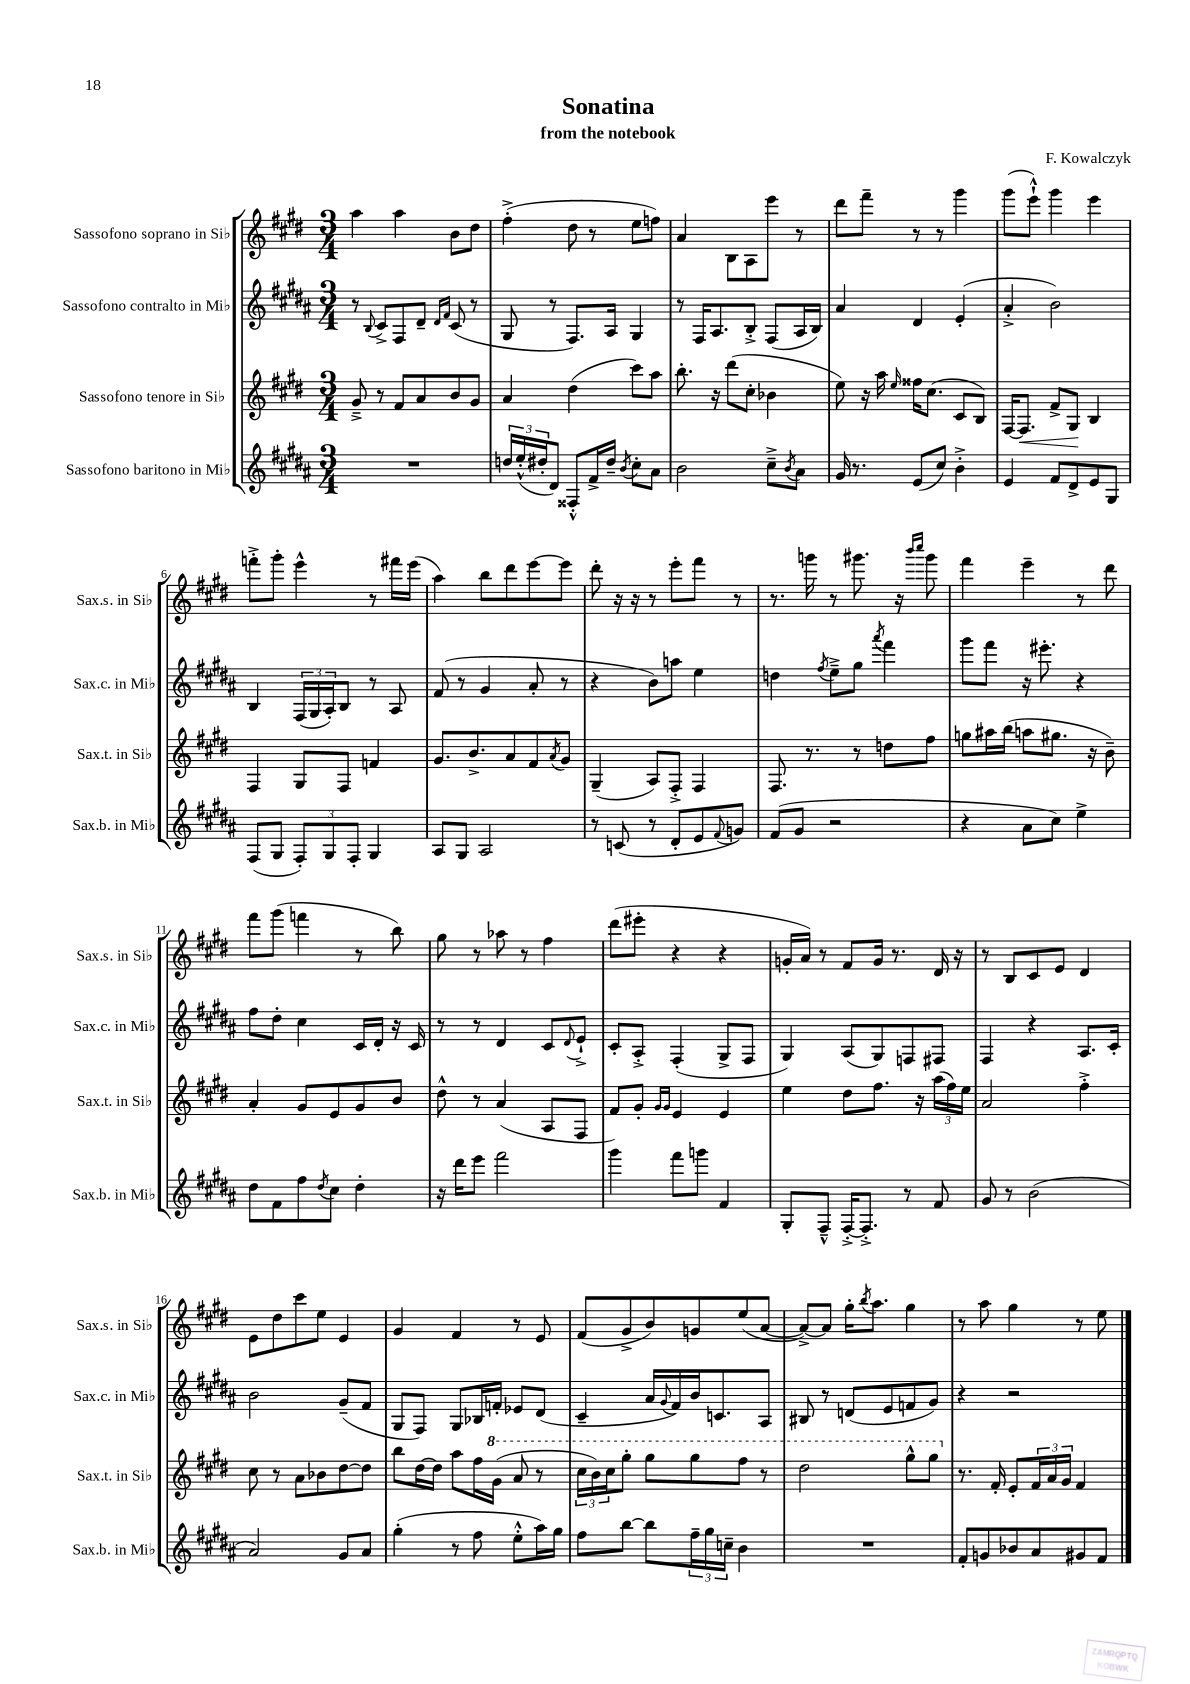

**kern	**kern	**kern	**kern
*staff4	*staff3	*staff2	*staff1
*clefG2	*clefG2	*clefG2	*clefG2
*k[f#c#g#d#a#]	*k[f#c#g#d#]	*k[f#c#g#d#a#]	*k[f#c#g#d#]
*M3/4	*M3/4	*M3/4	*M3/4
2.r	8g#~^	8r	4aa
.	.	8qqB	.
.	8r	8c#^	.
.	8f#	8F#	4aa
.	8a	8d#~	.
.	.	16qqd#	.
.	.	16qqf#	.
.	8b	(8c#	8b
.	8g#	8r	8dd#
=	=	=	=
24dd	4a	8G#	(4ff#'^
(24ee'^^	.	.	.
24dd#'	.	.	.
8d#)	.	8r	.
8F##'^^	(4dd#	8.F#)	8dd#
16f#^	.	.	8r
16dd#~	.	16A#	.
8qb	.	.	.
8cc#'	8ccc#)	4G#	8ee
8a#	8aa	.	8ff)
=	=	=	=
2b	8.bb'	8r	4a
.	.	16F#	.
.	16r	8.A#	.
.	(8ddd#	.	8B
.	8cc#'	8B'^	8A
8cc#~^	4b-	(8F#	8eee
8qb	.	.	.
8a#	.	16A#	8r
.	.	16B)	.
=	=	=	=
16g#	8ee)	4a#	8ddd#
8.r	.	.	.
.	16r	.	8fff#~
.	16aa	.	.
.	16qqee	.	.
(8e	16ff##	4d#	8r
.	(8.cc#	.	.
8cc#)	.	.	8r
4b'^	8c#	(4e'	4ggg#
.	8B)	.	.
=	=	=	=
4e	[16F#	4a#'^	(8ggg#
.	8.F#]	.	.
.	.	.	8eee`^^)
8f#	8f#^	2b)	4ggg#
8d#^	8G#	.	.
8e	4B	.	4eee
8G#	.	.	.
=	=	=	=
(8F#	4F#	4B	8fff'^
8G#	.	.	8ggg#'
12F#')	8G#	(24F#	4eee^^
.	.	24G#	.
12G#	.	24A#')	.
.	8F#	8B	.
12F#'	.	.	.
4G#	4f	8r	8r
.	.	8A#	16fff#
.	.	.	(16eee
=	=	=	=
8A#	8.g#	(8f#	4aa)
8G#	.	8r	.
.	8.b^	.	.
2A#	.	4g#	8bb
.	8a	.	8ddd#
.	8f#	8a#'	[8eee
.	8qa	.	.
.	8g#	8r	8eee]
=	=	=	=
8r	(4G#~	4r	8ddd#'
(8c	.	.	16r
.	.	.	16r
8r	8A)	8b)	8r
8d#'	8F#'^	8aa	8eee'
8e	4F#	4ee	8fff#
8qqf#	.	.	.
8g)	.	.	8r
=	=	=	=
(8f#	8.F#	4dd	8.r
8g#	.	.	.
.	8.r	.	16ggg
.	.	8qff#	.
2r	.	8ee~^	8r
.	8r	8gg#	8.ggg#
.	.	8qaaa#	.
.	8dd	4fff#	.
.	.	.	16r
.	.	.	16qqbbb
.	.	.	16qqcccc#
.	8ff#	.	8ggg#
=	=	=	=
4r	8gg	8ggg#	4fff#
.	16aa#	8fff#	.
.	(16bb	.	.
8a#	8aa	16r	4eee~
.	.	8.eee#'	.
8cc#)	8.gg#	.	.
4ee^	.	4r	8r
.	16r	.	.
.	8b~)	.	8ddd#
=	=	=	=
8dd#	4a'	8ff#	8fff#
8f#	.	8dd#'	(8ggg#
8ff#	8g#	4cc#	4fff
8qdd#	.	.	.
8cc#	8e	.	.
4dd#'	8g#	16c#	8r
.	.	16d#'	.
.	8b	16r	8bb)
.	.	16c#	.
=	=	=	=
16r	8dd#^^	8r	8gg#
16ddd#	.	.	.
8eee	8r	8r	8r
2fff#	(4a	4d#	8aa-
.	.	.	8r
.	8A	8c#	4ff#
.	.	8qqd#	.
.	8F#	8e`^	.
=	=	=	=
4ggg#	8f#)	8c#'	(8ddd#
.	8g#'	8A#'^	8eee#'
.	16qqg#	.	.
.	16qqg#	.	.
8fff#	4e	(4F#'	4r
8ggg	.	.	.
4f#	4e	8G#^	4r
.	.	8F#	.
=	=	=	=
8G#'	4ee	4G#)	16g'
.	.	.	16a)
8F#~^^	.	.	8r
[16F#'^	8dd#	(8A#	8f#
8.F#'^]	.	.	.
.	8.ff#	8G#)	16g
.	.	.	8.r
8r	.	8F	.
.	16r	.	.
8f#	(24aa	8F#	16d#
.	24ff#)	.	.
.	.	.	16r
.	24ee	.	.
=	=	=	=
8g#	2a	4F#	8r
8r	.	.	8B
(2b	.	4r	8c#
.	.	.	8e
.	4ff#'^	8.A#	4d#
.	.	16c#'	.
=	=	=	=
2a#)	8cc#	2b	8e
.	8r	.	8dd#
.	8a	.	8ccc#
.	8b-	.	8ee
8g#	[8dd#	(8g#~	4e
8a#	8dd#]	8f#	.
=	=	=	=
(4gg#'	8bb	8G#	4g#
.	[16dd#	8F#)	.
.	16dd#]	.	.
8r	8aa	8G#	4f#
8ff#	16ff#	16B-	.
.	(16gg#	16f'	.
8ee'^^	8aa	8e-	8r
16aa#)	8r	(8d#	8e
16gg#	.	.	.
=	=	=	=
8ff#	24ccc#	4c#~	(8f#
.	24bb)	.	.
.	24ccc#	.	.
[8bb	8ggg#'	.	8g#^
8bb]	8ggg#	16a#	8b)
.	.	8qqg#	.
.	.	16f#)	.
24ff#~	8ggg#	16b	8g
24gg#	.	.	.
.	.	8.c	.
24cc~	.	.	.
4b	8fff#	.	(8ee
.	8r	8A#	[8a
=	=	=	=
2.r	2ddd#	8B#	8a^_)
.	.	8r	8a]
.	.	(8d	16gg#'
.	.	.	8qbb
.	.	.	8.aa
.	.	8e	.
.	8ggg#^^	8f	4gg#
.	8ggg#	8g#)	.
=	=	=	=
8f#'	8.r	4r	8r
8g	.	.	8aa
.	16f#'	.	.
8b-	8e'	2r	4gg#
8a#	24f#	.	.
.	24a	.	.
.	24g#	.	.
8g#	4f#	.	8r
8f#	.	.	8ee
==	==	==	==
*-	*-	*-	*-
